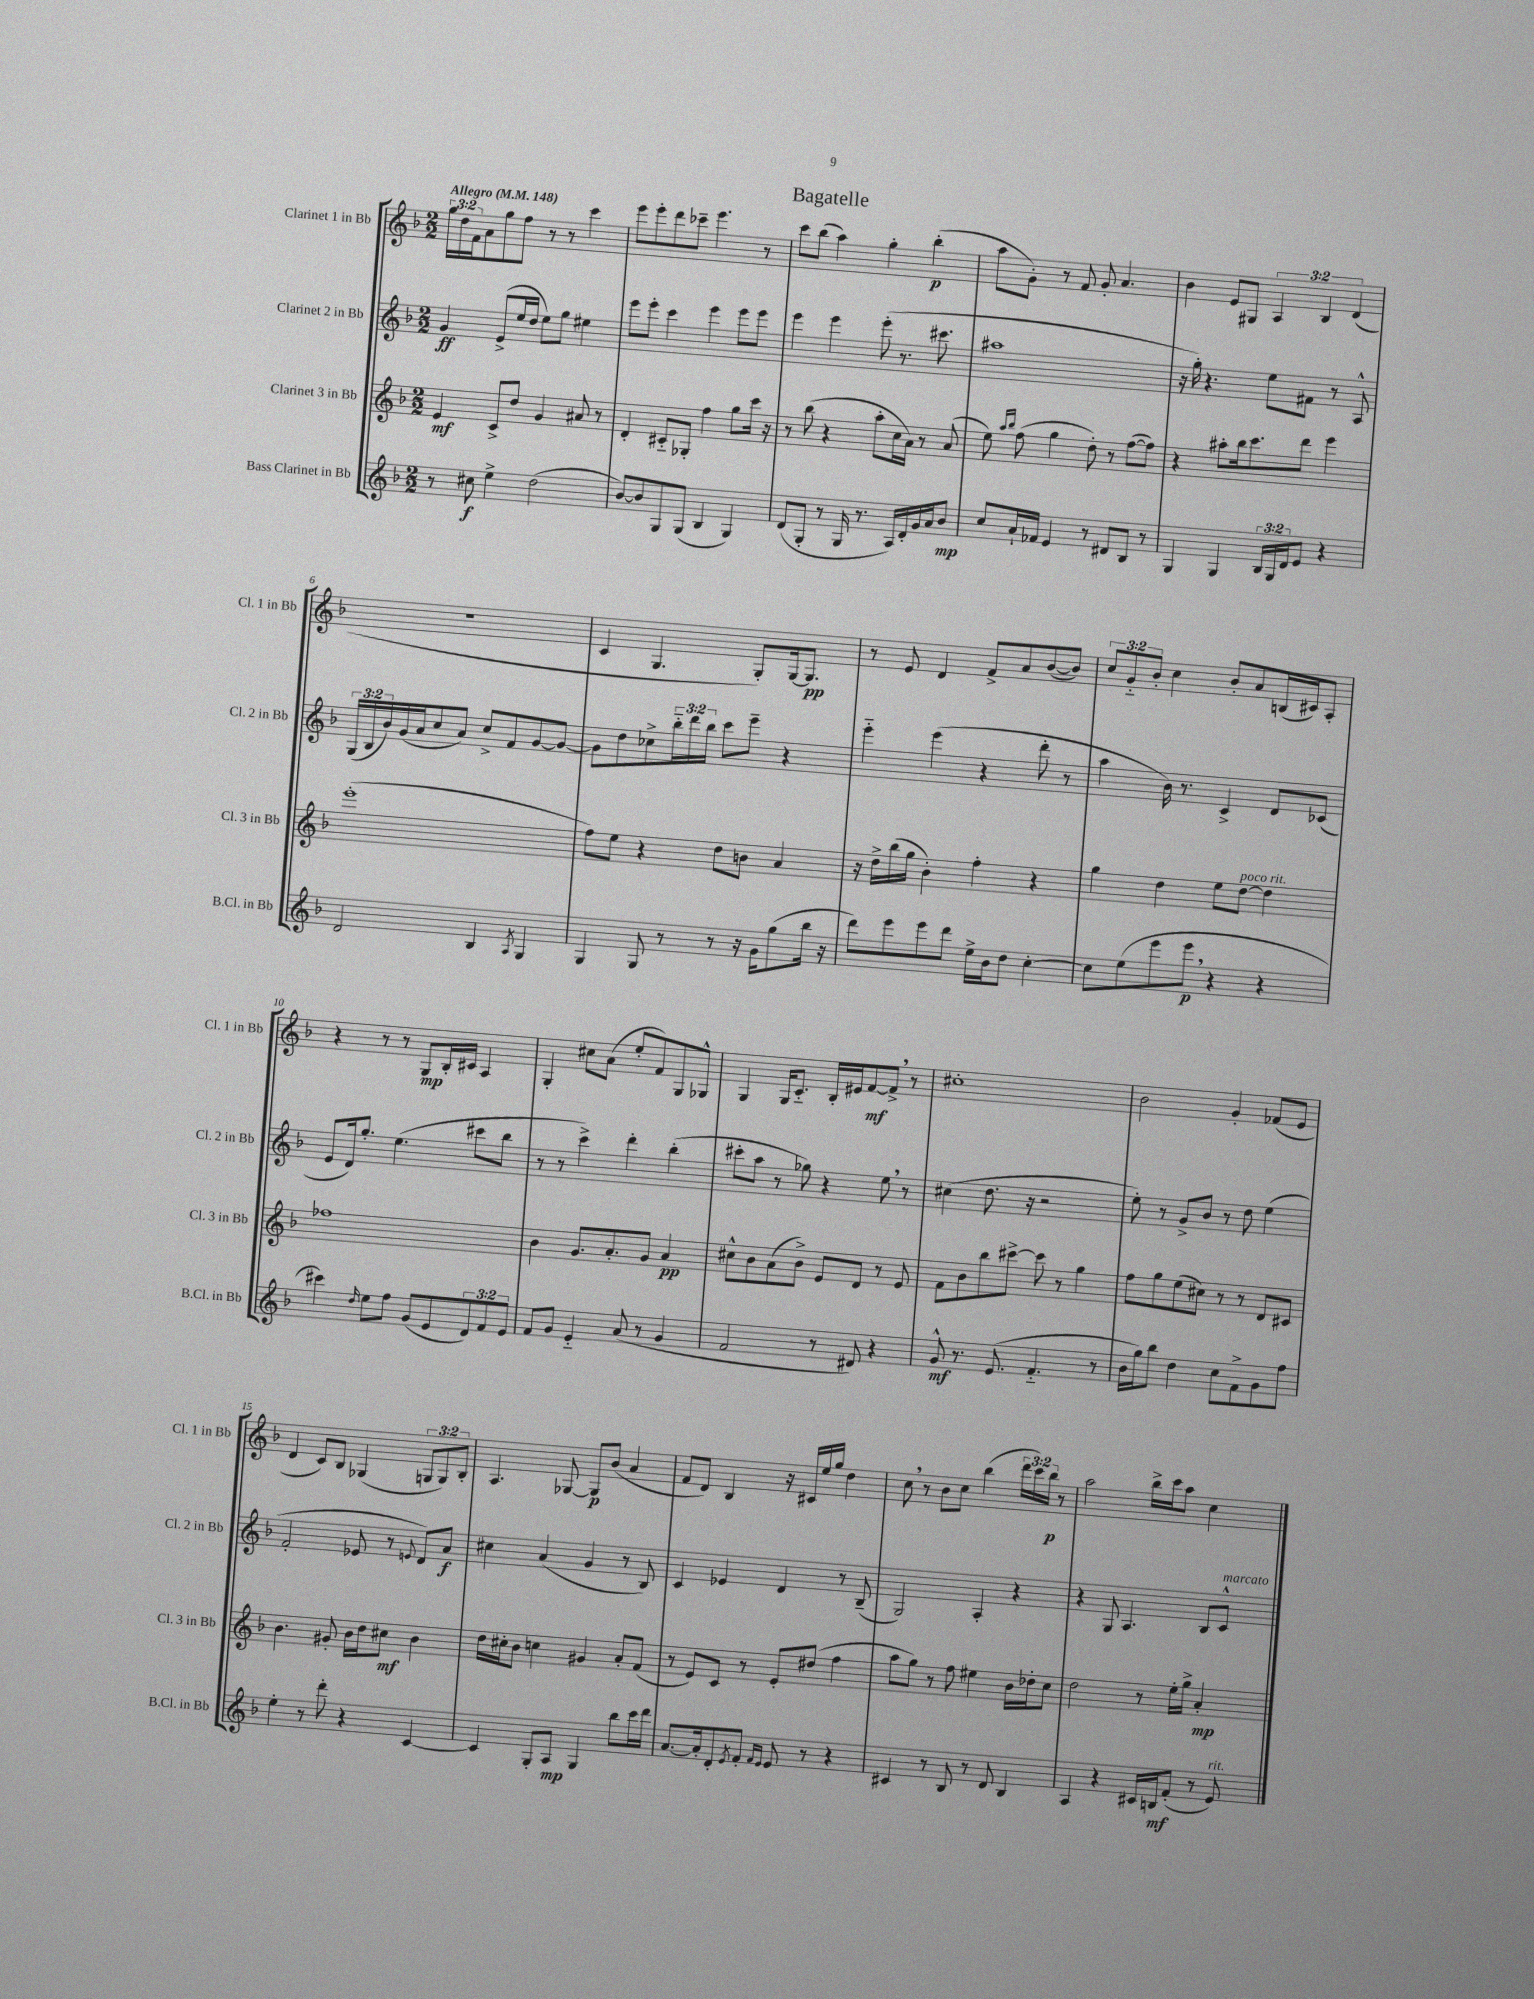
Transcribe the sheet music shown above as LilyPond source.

\header { title = "Bagatelle" }
<<
\new StaffGroup <<
\new Staff = "s0" \with { instrumentName = "Clarinet 1 in Bb" shortInstrumentName = "Cl. 1 in Bb" } {
    \clef treble \key f \major \numericTimeSignature \time 2/2 \override Staff.TupletNumber.text = #tuplet-number::calc-fraction-text \tempo "Allegro" 4 = 148
    \tuplet 3/2 { g''16 d''16 f'16 } a'8 g''8 f''8 r8 r8 c'''4 |
    e'''8 e'''8-. d'''8 ces'''8-- e'''4. r8 |
    c'''8 bes''8( a''4) g''4-. bes''4-.\p( |
    a''8 g'8-.) r8 f'8 g'8-. a'4. |
    bes'4 e'8 gis8 \tuplet 3/2 { a4 bes4 d'4( } |
    R1 |
    c'4 g4. g8-.) g16~ g8.\pp |
    r8 e'8 d'4 f'8-> a'8 bes'8~( bes'8) |
    \tuplet 3/2 { c''8 g'8-_ bes'8-. } c''4 bes'8-. a'8 b16( cis'16) a8-. |
    r4 r8 r8 g8\mp bes16-. cis'16 a4 |
    g4-. cis''8 a'8( e''8-. f'8) g8 ges8-^ |
    g4 g16 c'8.-_ bes16-. eis'16 f'8~\mf f'8-> \breathe r8 |
    cis''1-. |
    bes'2 g'4-. fes'8( e'8 |
    d'4 c'8) bes8 ges4( \tuplet 3/2 { g8 g8) bes8-. } |
    a4. ges8~ ges8\p bes'8( a'4 |
    f'8 d'8) bes4 r16 cis'16 e''16 g''16 d''4 |
    c''8 \breathe r8 bes'8 c''8 bes''4( \tuplet 3/2 { d'''16 c'''16) bes''16\p } r8 |
    a''2 bes''16-> c'''16 a''8 c''4 \bar "|." |
}
\new Staff = "s1" \with { instrumentName = "Clarinet 2 in Bb" shortInstrumentName = "Cl. 2 in Bb" } {
    \clef treble \key f \major \numericTimeSignature \time 2/2 \override Staff.TupletNumber.text = #tuplet-number::calc-fraction-text
    g'4\ff e'8->( e''16 d''16 e''8) g''8 eis''4 |
    e'''8 e'''8-. c'''4 e'''4 e'''8 e'''8 |
    e'''4 e'''4 e'''8-.( r8. cis'''8. |
    ais''1 |
    r16 g''16-.) r4. e''8 fis'8 r8 a8-^ |
    \tuplet 3/2 { g16( bes16 bes'16) } g'16( a'16 c''8 a'8) c''8-> f'8 g'8~ g'8~ |
    g'8 d''8 ces''8-> \tuplet 3/2 { bes''16-_ d'''16 bes''16 } c'''8 e'''8-- r4 |
    e'''4-_ e'''4( r4 d'''8-. r8 |
    a''4 bes'16) r8. c'4-> d'8 ces'8( |
    e'8 d'16) g''8.-. e''4.( cis'''8 bes''8 |
    r8 r8 c'''4->) d'''4-. bes''4-.( |
    cis'''8-. a''8 r8 ges''8) r4 e''8 \breathe r8 |
    cis''4( d''8. r16 r2 |
    e''8-.) r8 g'8-> bes'8 r8 d''8 e''4( |
    f'2-. ees'8 r8 \appoggiatura { e'8 } d'8) a'8\f |
    cis''4 a'4( g'4 r8 bes8) |
    c'4 ees'4 d'4 r8 bes8--( |
    g2) a4-. r4 |
    r4 g8 a4. bes8 c'8-^^\markup { \italic "marcato" } \bar "|." |
}
\new Staff = "s2" \with { instrumentName = "Clarinet 3 in Bb" shortInstrumentName = "Cl. 3 in Bb" } {
    \clef treble \key f \major \numericTimeSignature \time 2/2
    e'4\mf c'8-> d''8 g'4 ais'8 r8 |
    d'4-. cis'8-_ ges8-. f''4 g''8 c'''16 r16 |
    r8 bes''8( r4 a''8-. c''16 a'16) r8 a'8( |
    e''8) \grace { a''16 bes''16 } f''8( g''4 d''8-.) r8 f''8~( f''8) |
    r4 ais''8-. bes''16 c'''8. d'''8 e'''4 |
    e'''1-.( |
    f''8) e''8 r4 d''8 b'8 a'4 |
    r16 d''16-> bes''16( g''16 bes'4-.) f''4-. r4 |
    g''4 d''4 e''8 d''8~^\markup { \italic "poco rit." } d''4 |
    fes''1 |
    bes'4 g'8. a'8.-. g'8 a'4\pp |
    cis''8-^ bes'8 a'8( bes'8->) e'8 d'8 r8 e'8 |
    f'8 bes'8 bes''8 cis'''8~-> cis'''8 r8 g''4 |
    f''8 g''8 e''8( cis''8) r8 r8 d'8 cis'8 |
    bes'4. gis'8-. bes'16 d''16 cis''8\mf bes'4 |
    d''16 cis''16-. bes'8 c''4 gis'4 a'8-. f'8( |
    r8 e'8) c'8 r8 e'8-. dis''8( f''4 |
    a''8 g''8) r8 f''8 eis''4 bes'16 des''16-. c''8 |
    d''2 r8 e''16-. g''16-> a'4-.\mp \bar "|." |
}
\new Staff = "s3" \with { instrumentName = "Bass Clarinet in Bb" shortInstrumentName = "B.Cl. in Bb" } {
    \clef treble \key f \major \numericTimeSignature \time 2/2 \override Staff.TupletNumber.text = #tuplet-number::calc-fraction-text
    r8 cis''8\f e''4-> d''2( |
    bes'8~) bes'8 g8 g8( bes4 g4) |
    d'8( g8-. r8 g16 r8. a16) d'16-. g'16 a'16 bes'8\mp |
    c''8 a'16-! fes'16 e'4 r8 dis'8 bes8 r8 |
    g4 g4 \tuplet 3/2 { bes16 g16 d'16 } e'8 r4 |
    d'2 bes4 \acciaccatura { a8 } g4 |
    g4 g8 r8 r8 r16 g'16 g''8( bes''16 r16 |
    d'''8) e'''8 e'''8 d'''8 e''16-> bes'16 d''8 c''4~-. |
    c''8 e''8( e'''8 e'''8\p \breathe r4 r4 |
    cis'''4) \grace { d''16 } e''8 f''8 g'8( e'8 \tuplet 3/2 { d'8) f'8 e'8 } |
    f'8 g'8 e'4-_ a'8( r8 g'4 |
    f'2 r8 dis'8) r4 |
    g'8-^\mf r8. e'8.( f'4.-_ r8 |
    bes'16 g''16) bes''8 d''4 c''8 f'8-> g'8 f''8 |
    e''4-. r8 d'''8-. r4 c'4~ |
    c'4 g8-. a8\mp g4 bes''8 c'''16 d'''16 |
    a'8.~ a'16-. d'8-. \acciaccatura { e'8 } f'8-. \grace { f'16 e'16 } e'8 r8 r4 |
    cis'4 r8 bes8 r8 d'8 bes4 |
    a4 r4 cis'16 b16\mf f'8-.( r8 e'8^\markup { \italic "rit." }) \bar "|." |
}
>>
>>
